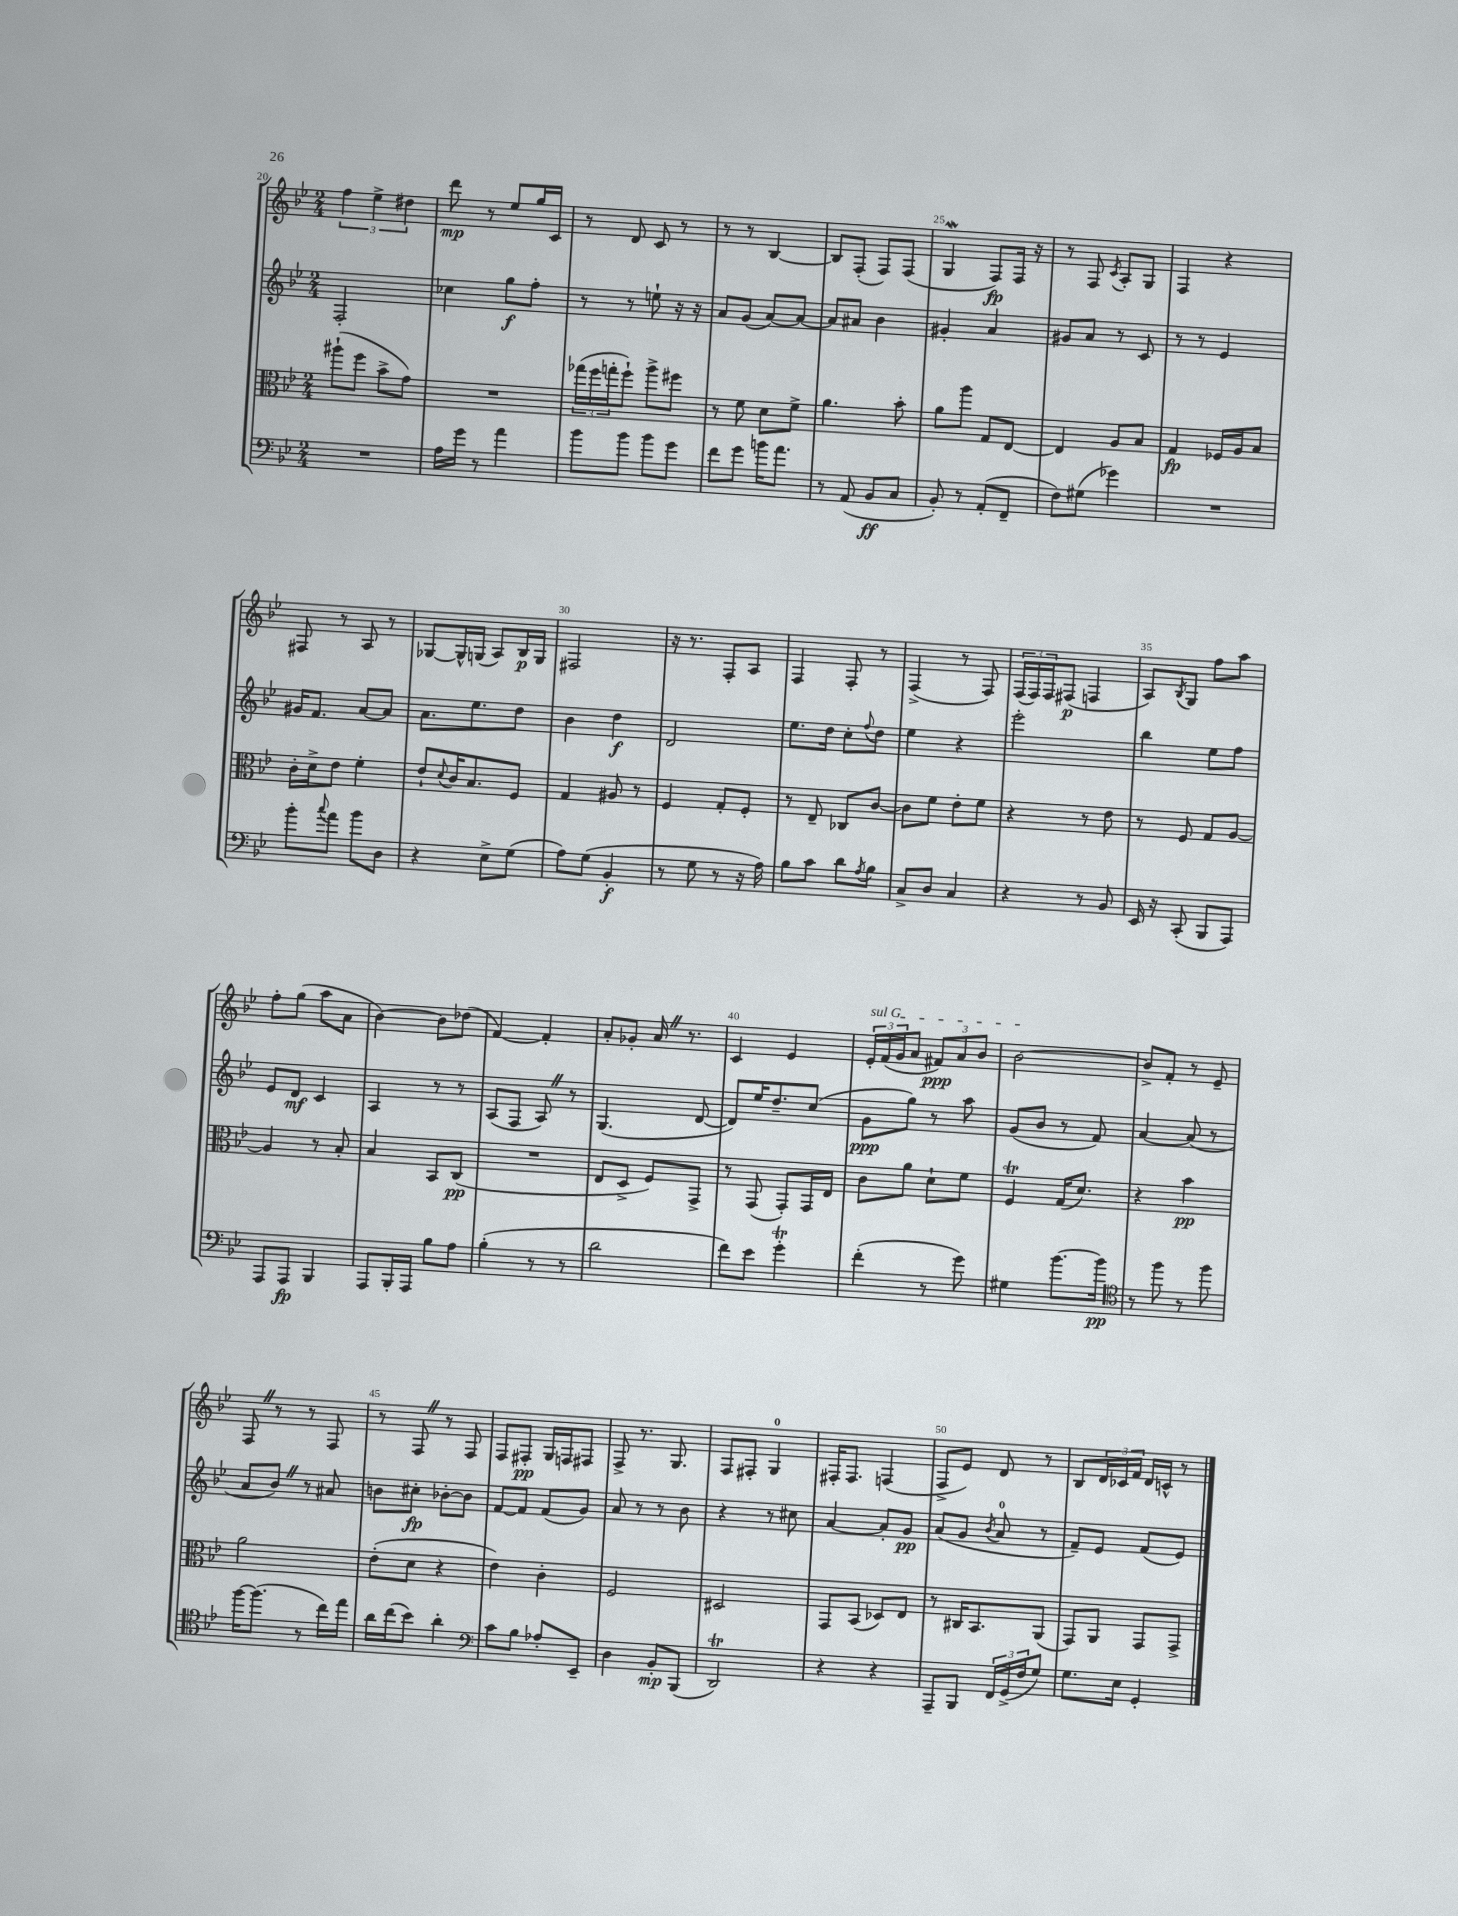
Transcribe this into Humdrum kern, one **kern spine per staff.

**kern	**dynam	**kern	**dynam	**kern	**dynam	**kern	**dynam
*part4	*part4	*part3	*part3	*part2	*part2	*part1	*part1
*staff4	*staff4	*staff3	*staff3	*staff2	*staff2	*staff1	*staff1
*clefF4	*	*clefC3	*	*clefG2	*	*clefG2	*
*k[b-e-]	*	*k[b-e-]	*	*k[b-e-]	*	*k[b-e-]	*
*M2/4	*	*M2/4	*	*M2/4	*	*M2/4	*
=20	=20	=20	=20	=20	=20	=20	=20
2r	.	(8aa#X`\L	.	2F'/	.	6ff\	.
.	.	8ff\J	.	.	.	.	.
.	.	.	.	.	.	6ee-^\	.
.	.	8b-^\L	.	.	.	.	.
.	.	.	.	.	.	6dd#X\	.
.	.	8g\J)	.	.	.	.	.
=21	=21	=21	=21	=21	=21	=21	=21
16A\LL	.	2r	.	4cc-X\	.	8ddd\	mp
16g\JJ	.	.	.	.	.	.	.
8r	.	.	.	.	.	8r	.
4a\	.	.	.	8gg\L	f	8ee-/L	.
.	.	.	.	8ff'\J	.	16gg/L	.
.	.	.	.	.	.	16c/JJ	.
=22	=22	=22	=22	=22	=22	=22	=22
8b-\L	.	(24gg-X\LL	.	8r	.	8r	.
.	.	24ff\	.	.	.	.	.
.	.	24ggn'\J	.	.	.	.	.
8b-\J	.	8ff`\J)	.	8r	.	8d/	.
8b-\L	.	8aa^\L	.	8een`\	.	8c/	.
8g\J	.	8ff#X\J	.	16r	.	8r	.
.	.	.	.	16r	.	.	.
=23	=23	=23	=23	=23	=23	=23	=23
8f\L	.	8r	.	8a/L	.	8r	.
8g\J	.	8f\	.	(8g/J	.	8r	.
16bn\KL	.	8d\L	.	[8a/L)	.	[4B-/	.
8.a\J	.	.	.	.	.	.	.
.	.	8f^\J	.	8a/J_	.	.	.
=24	=24	=24	=24	=24	=24	=24	=24
8r	.	4.a\	.	8a/L]	.	8B-/L]	.
(8AA/	.	.	.	8a#X/J	.	(8F'/J	.
8BB-/L	ff	.	.	4b-\	.	8F/L)	.
8C/J	.	8b-'\	.	.	.	(8F/J	.
=25	=25	=25	=25	=25	=25	=25	=25
8BB-'/)	.	8a\L	.	4g#X'/	.	4GW/	.
8r	.	8aa\J	.	.	.	.	.
(8AA'/L	.	8G/L	.	4a/	.	8F/L)	fp
8FF~/J	.	[8E-/J	.	.	.	16F/Jk	.
.	.	.	.	.	.	16r	.
=26	=26	=26	=26	=26	=26	=26	=26
8F\L)	.	4E-/]	.	8g#X/L	.	8r	.
(8G#X\J	.	.	.	8a/J	.	8F/	.
.	.	.	.	.	.	8qc/	.
4g-X\)	.	8A/L	.	8r	.	8A'/L	.
.	.	8B-/J	.	8c/	.	8G/J	.
=27	=27	=27	=27	=27	=27	=27	=27
2r	.	4G/	fp	8r	.	4F/	.
.	.	.	.	8r	.	.	.
.	.	16F-X/LL	.	4e-/	.	4r	.
.	.	16A/J	.	.	.	.	.
.	.	8B-/J	.	.	.	.	.
!!LO:LB:g=z
=28	=28	=28	=28	=28	=28	=28	=28
8b-'\L	.	16c'\LL	.	16g#X/KL	.	8F#X/	.
.	.	16d^\J	.	8.f/J	.	.	.
8qqcc/	.	.	.	.	.	.	.
8a\J	.	8e-\J	.	.	.	8r	.
8b-\L	.	4f'\	.	[8a/L	.	8A/	.
8D\J	.	.	.	8a/J]	.	8r	.
=29	=29	=29	=29	=29	=29	=29	=29
4r	.	8e-`/L	.	8.a\L	.	[8G-X/L	.
.	.	8qqd/	.	.	.	.	.
.	.	16c/K	.	.	.	16G-^^/L]	.
.	.	8.B-/	.	8.ee-\	.	(16Gn/JJ	.
8E-^\L	.	.	.	.	.	8A/L)	.
(8G\J	.	8F/J	.	8dd\J	.	16B-/L	p
.	.	.	.	.	.	16G/JJ	.
=30	=30	=30	=30	=30	=30	=30	=30
8A\L)	.	4G/	.	4b-\	.	2F#X/	.
(8G\J	.	.	.	.	.	.	.
4BB-'/	f	8A#X/	.	4dd\	f	.	.
.	.	8r	.	.	.	.	.
=31	=31	=31	=31	=31	=31	=31	=31
8r	.	4F/	.	2d/	.	16r	.
.	.	.	.	.	.	8.r	.
8G\	.	.	.	.	.	.	.
8r	.	8G'/L	.	.	.	8F'/L	.
16r	.	8F'/J	.	.	.	8A/J	.
16A\)	.	.	.	.	.	.	.
=32	=32	=32	=32	=32	=32	=32	=32
8B-\L	.	8r	.	8.ee-\L	.	4F/	.
8c\J	.	8E-~/	.	.	.	.	.
.	.	.	.	16dd\Jk	.	.	.
8d\L	.	8C-X/L	.	8cc'\L	.	8F'/	.
8qA/	.	.	.	8qqff/	.	.	.
8B-\J	.	[8c/J	.	8dd\J	.	8r	.
=33	=33	=33	=33	=33	=33	=33	=33
8C^/L	.	8c\L]	.	4ee-\	.	(4F^/	.
8D/J	.	8f\J	.	.	.	.	.
4C/	.	8e-'\L	.	4r	.	8r	.
.	.	8f\J	.	.	.	8F/)	.
=34	=34	=34	=34	=34	=34	=34	=34
4r	.	4r	.	2eee-'\	.	(24F/LL	.
.	.	.	.	.	.	24F/)	.
.	.	.	.	.	.	24F/J	.
.	.	.	.	.	.	(8F#X/J	p
8r	.	8r	.	.	.	4Fn/	.
8BB-/	.	8e-\	.	.	.	.	.
=35	=35	=35	=35	=35	=35	=35	=35
16EE-/	.	8r	.	4bb-\	.	8A/L)	.
16r	.	.	.	.	.	.	.
.	.	.	.	.	.	8qB-/	.
(8CC'/	.	8F/	.	.	.	8G/J	.
8BBB-/L	.	8G/L	.	8ee-\L	.	8ff\L	.
8AAA/J)	.	[8A/J	.	8ff\J	.	8aa\J	.
!!LO:LB:g=z
=36	=36	=36	=36	=36	=36	=36	=36
8AAA/L	.	4A/]	.	8e-/L	.	8ff'\L	.
8AAA/J	fp	.	.	8d/J	mf	(8gg\J	.
4BBB-/	.	8r	.	4c/	.	8aa\L	.
.	.	8B-'/	.	.	.	8a\J	.
=37	=37	=37	=37	=37	=37	=37	=37
8AAA/L	.	4B-/	.	4A/	.	[4b-\)	.
16BBB-'/L	.	.	.	.	.	.	.
16AAA/JJ	.	.	.	.	.	.	.
8B-\L	.	8BB-/L	.	8r	.	8b-\L]	.
8A\J	.	(8C/J	pp	8r	.	(8dd-X\J	.
=38	=38	=38	=38	=38	=38	=38	=38
(4B-'\	.	2r	.	(8A/L	.	[4f/)	.
.	.	.	.	8F/J	.	.	.
8r	.	.	.	8AZ/)	.	4f'/]	.
8r	.	.	.	8r	.	.	.
=39	=39	=39	=39	=39	=39	=39	=39
2d\	.	8E-/L	.	(4.G/	.	8a'/L	.
.	.	8D^/J	.	.	.	8g-X'/J	.
.	.	8F/L)	.	.	.	16aZ/	.
.	.	.	.	.	.	8.r	.
.	.	8GG^/J	.	[8d/	.	.	.
=40	=40	=40	=40	=40	=40	=40	=40
8f\L)	.	8r	.	8d/L])	.	4c/	.
8e-\J	.	(8GG/	.	16ee-/K	.	.	.
.	.	.	.	8.dd~/	.	.	.
4gT'\	.	8GG'/L)	.	.	.	4e-/	.
.	.	16GG/L	.	(8cc/J	.	.	.
.	.	16E-/JJ	.	.	.	.	.
=41	=41	=41	=41	=41	=41	=41	=41
!	!	!	!	!	!	!LO:TX:a:i:t=sul G	!
(4f'\	.	8c\L	.	8g\L	ppp	24e-'/LL	.
.	.	.	.	.	.	(24f/	.
.	.	.	.	.	.	24g/J	.
.	.	8a\J	.	8gg\J)	.	8a/J	.
8r	.	8d`\L	.	8r	.	12f#X/L)	ppp
.	.	.	.	.	.	12a/	.
8g\)	.	8f\J	.	8aa\	.	.	.
.	.	.	.	.	.	12b-/J	.
=42	=42	=42	=42	=42	=42	=42	=42
4G#X\	.	4FT/	.	(8g/L	.	[2b-\	.
.	.	.	.	8b-/J	.	.	.
[8.b-\L	.	(16G/KL	.	8r	.	.	.
.	.	8.d/J)	.	.	.	.	.
.	.	.	.	8f/)	.	.	.
16b-\Jk]	pp	.	.	.	.	.	.
=43	=43	=43	=43	=43	=43	=43	=43
*clefC4	*	*	*	*	*	*	*
8r	.	4r	.	[4a/	.	8b-^/L]	.
8ff\	.	.	.	.	.	8f'/J	.
8r	.	4b-\	pp	(8a/]	.	8r	.
8ff\	.	.	.	8r	.	8e-~/	.
!!LO:LB:g=z
=44	=44	=44	=44	=44	=44	=44	=44
[16ff\KL	.	2a\	.	8a/L	.	8FZ/	.
(8.ff\J]	.	.	.	.	.	.	.
.	.	.	.	8b-Z/J)	.	8r	.
8r	.	.	.	8r	.	8r	.
16cc\LL)	.	.	.	8a#X/	.	8F/	.
16ee-\JJ	.	.	.	.	.	.	.
=45	=45	=45	=45	=45	=45	=45	=45
16a\LL	.	(8e-'\L	.	8bn\L	.	8r	.
(16cc\J	.	.	.	.	.	.	.
8b-\J)	.	8d\J	.	8cc#X'\J	fp	8FZ/	.
4a'\	.	4r	.	[8b-X'\L	.	8r	.
.	.	.	.	8b-\J]	.	8F/	.
=46	=46	=46	=46	=46	=46	=46	=46
*clefF4	*	*	*	*	*	*	*
8c\L	.	4e-\)	.	[8f/L	.	8F/L	.
8B-\J	.	.	.	8f/J]	.	8F#X'/J	pp
8A-X'/L	.	4c'\	.	(8f/L	.	16G/LL	.
.	.	.	.	.	.	16Fn/J	.
8EE-~/J	.	.	.	8g/J)	.	8F#X/J	.
=47	=47	=47	=47	=47	=47	=47	=47
4D\	.	2F/	.	8a/	.	8F^/	.
.	.	.	.	8r	.	8.r	.
8BB-'/L	mp	.	.	8r	.	.	.
.	.	.	.	.	.	8.G/	.
(8BBB-/J	.	.	.	8b-\	.	.	.
=48	=48	=48	=48	=48	=48	=48	=48
2DDt/)	.	2D#X/	.	4r	.	8F/L	.
.	.	.	.	.	.	8F#X'/J	.
.	.	.	.	8r	.	4G/	.
.	.	.	.	8cc#X\	.	.	.
=49	=49	=49	=49	=49	=49	=49	=49
4r	.	8GG/L	.	[4a/	.	16F#X'/KL	.
.	.	.	.	.	.	8.F#/J	.
.	.	(8BB-/J	.	.	.	.	.
4r	.	8D-X/L)	.	8a'/L]	.	(4Fn/	.
.	.	8E-/J	.	8g/J	pp	.	.
=50	=50	=50	=50	=50	=50	=50	=50
8AAA~/L	.	8r	.	(8a/L	.	8F^/L	.
8BBB-/J	.	16C#X/KL	.	8g/J	.	8e-/J)	.
.	.	8.BB-/	.	.	.	.	.
.	.	.	.	8qb-/	.	.	.
24FF/LL	.	.	.	8a/	.	8d/	.
(24GG^/	.	.	.	.	.	.	.
24F/J	.	.	.	.	.	.	.
8G/J)	.	(8AA/J	.	8r	.	8r	.
=51	=51	=51	=51	=51	=51	=51	=51
8.G\L	.	8GG/L)	.	8f~/L)	.	8B-/L	.
.	.	8AA/J	.	8e-/J	.	24d/L	.
.	.	.	.	.	.	24c-X/	.
16E-\Jk	.	.	.	.	.	.	.
.	.	.	.	.	.	24f/JJ	.
4GG'/	.	8GG/L	.	(8f/L	.	16d/LL	.
.	.	.	.	.	.	16cn^^/JJ	.
.	.	8GG^/J	.	8e-/J)	.	8r	.
==	==	==	==	==	==	==	==
*-	*-	*-	*-	*-	*-	*-	*-
